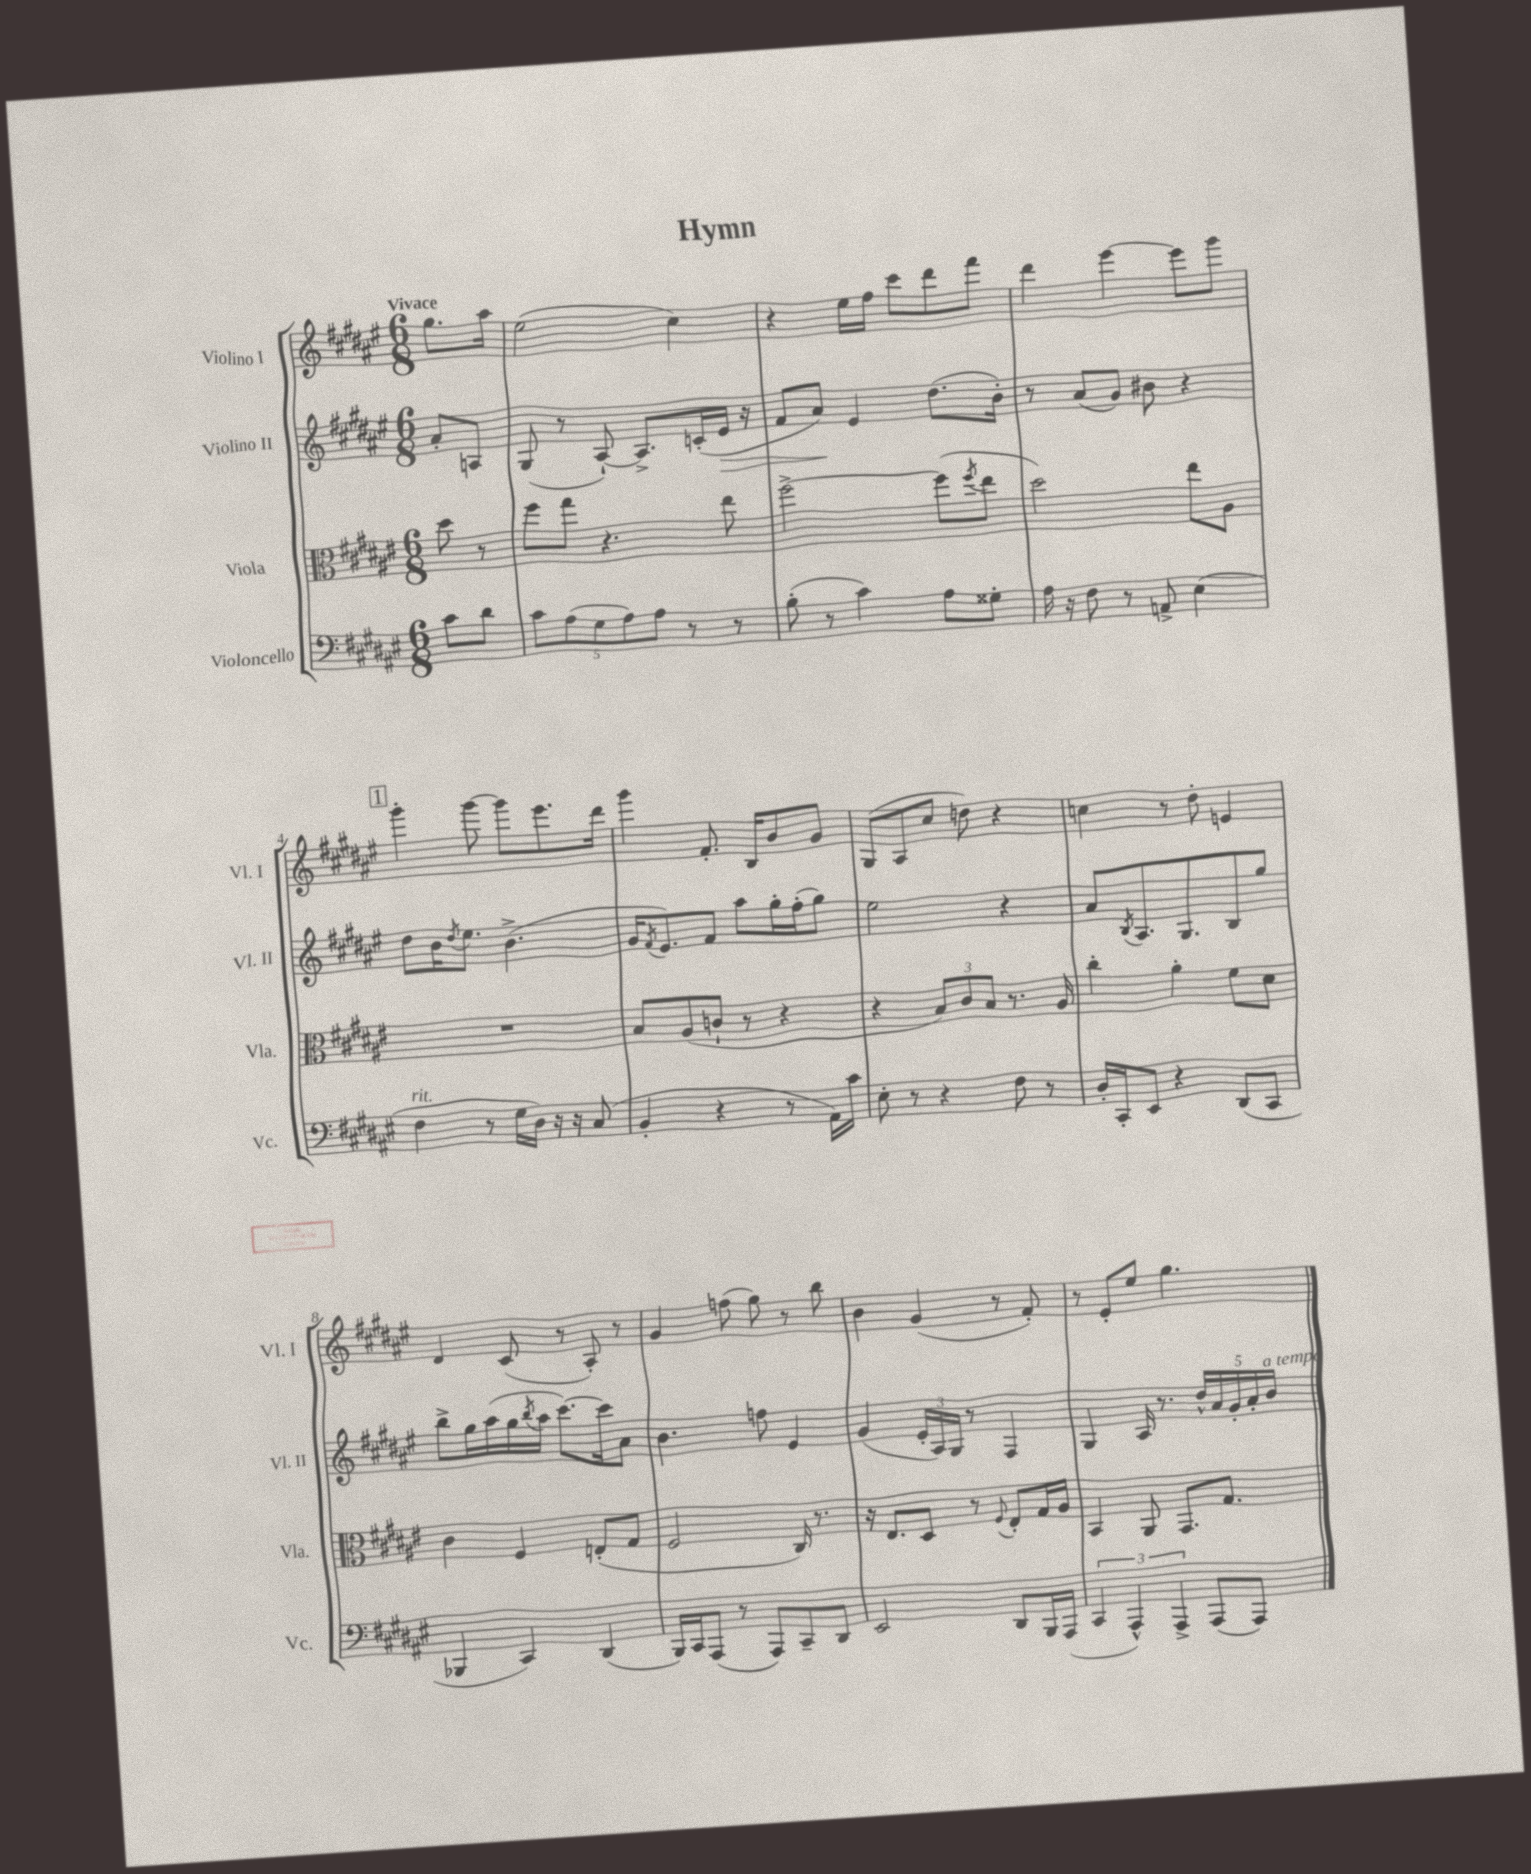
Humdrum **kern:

**kern	**kern	**kern	**kern
*staff4	*staff3	*staff2	*staff1
*clefF4	*clefC3	*clefG2	*clefG2
*k[f#c#g#d#a#e#]	*k[f#c#g#d#a#e#]	*k[f#c#g#d#a#e#]	*k[f#c#g#d#a#e#]
*M6/8	*M6/8	*M6/8	*M6/8
8c#	8dd#	8a#'	8.gg#
8d#	8r	8A	.
.	.	.	16aa#
=	=	=	=
10c#	8ff#	(8G#	(2ee#
(10A#	.	.	.
.	8gg#	8r	.
10G#	.	.	.
.	4.r	[8A#`)	.
10A#)	.	.	.
.	.	8.A#^]	.
10A#	.	.	.
8r	.	.	4cc#)
.	.	(16c'	.
8r	8ee#	16e#	.
.	.	16r	.
=	=	=	=
(8B'	[2ff#^	8f#	4r
8r	.	8a#)	.
4c#)	.	4e#	16ee#
.	.	.	16ff#
.	.	.	8ccc#
8A#	(8ff#]	(8.dd#	8ddd#
.	8qff#	.	.
8G##'	8ee#	.	8fff#
.	.	16b')	.
=	=	=	=
16A#	2dd#)	8r	4ddd#
16r	.	.	.
8F#	.	(8a#	.
8r	.	8g#)	[4eee#
8AA^	.	8b#	.
(4E#	8ee#	4r	8eee#]
.	8A#	.	8ggg#
=	=	=	=
4F#	2.r	8dd#	4ggg#'
.	.	16b	.
.	.	8qdd#	.
.	.	8.ee#	.
8r	.	.	[8ggg#
16G#	.	(4.b^	8ggg#]
16D#)	.	.	.
16r	.	.	8.eee#
16r	.	.	.
(8C#	.	.	.
.	.	.	16ddd#
=	=	=	=
4BB'	8B	16g#	4ggg#
.	.	8qf#	.
.	.	8.e#)	.
.	(8A#	.	.
4r	8c`	8f#	8.f#'
.	8r	8aa#	.
.	.	.	16B
8r	4r	16gg#'	8b
.	.	(16ff#'	.
16AA#)	.	8gg#)	8g#
16c#	.	.	.
=	=	=	=
8E#'	4r	2ee#	(8G#
8r	.	.	8A#
4r	12B)	.	8cc#
.	12c#	.	.
.	.	.	8dd)
.	12B	.	.
8F#	8.r	4r	4r
8r	.	.	.
.	16A#	.	.
=	=	=	=
16D#'	4cc#'	8a#	4cc
16CC#'	.	.	.
.	.	8qB	.
8EE#	.	8.A#	.
4r	4a#'	.	8r
.	.	8.G#	.
.	.	.	8dd#'
(8DD#	8f#	8B	4e
8CC#	8d#	8gg#	.
=	=	=	=
4BBB-	4c#	8bb^	4d#
.	.	16gg#	.
.	.	(16aa#	.
4CC#)	4F#	16gg#	(8c#
.	.	8qbb	.
.	.	16aa#	.
.	.	[8.ccc#)	8r
(4DD#	(8E'	.	8A#')
.	.	16ccc#]	.
.	8G#	8a#	8r
=	=	=	=
16BBB)	2F#	4.b	4g#
16CC#	.	.	.
(8AAA#	.	.	.
8r	.	.	(8ff
8AAA#)	.	8ff	8gg#)
8CC#~	16C#)	4e#	8r
.	8.r	.	.
8DD#	.	.	8bb
=	=	=	=
2EE#	16r	(4g#	4b
.	8.E#	.	.
.	8D#	24e#'	(4g#
.	.	24A#)	.
.	.	24G#	.
.	8r	8r	.
.	8qqF#	.	.
8DD#	8E#'	4F#	8r
16BBB	16G#	.	8f#')
(16AAA#	16A#	.	.
=	=	=	=
6CC#	4BB	4G#	8r
.	.	.	8e#'
6AAA#^^)	.	.	.
.	8AA#	16A#	8ee#
.	.	8.r	.
6AAA#^	.	.	.
.	8.GG#	.	4.gg#
(8AAA#	.	20dd#^^	.
.	.	20a#	.
.	8.G#	.	.
.	.	20g#'	.
8AAA#)	.	.	.
.	.	20a#'	.
.	.	20b	.
==	==	==	==
*-	*-	*-	*-
